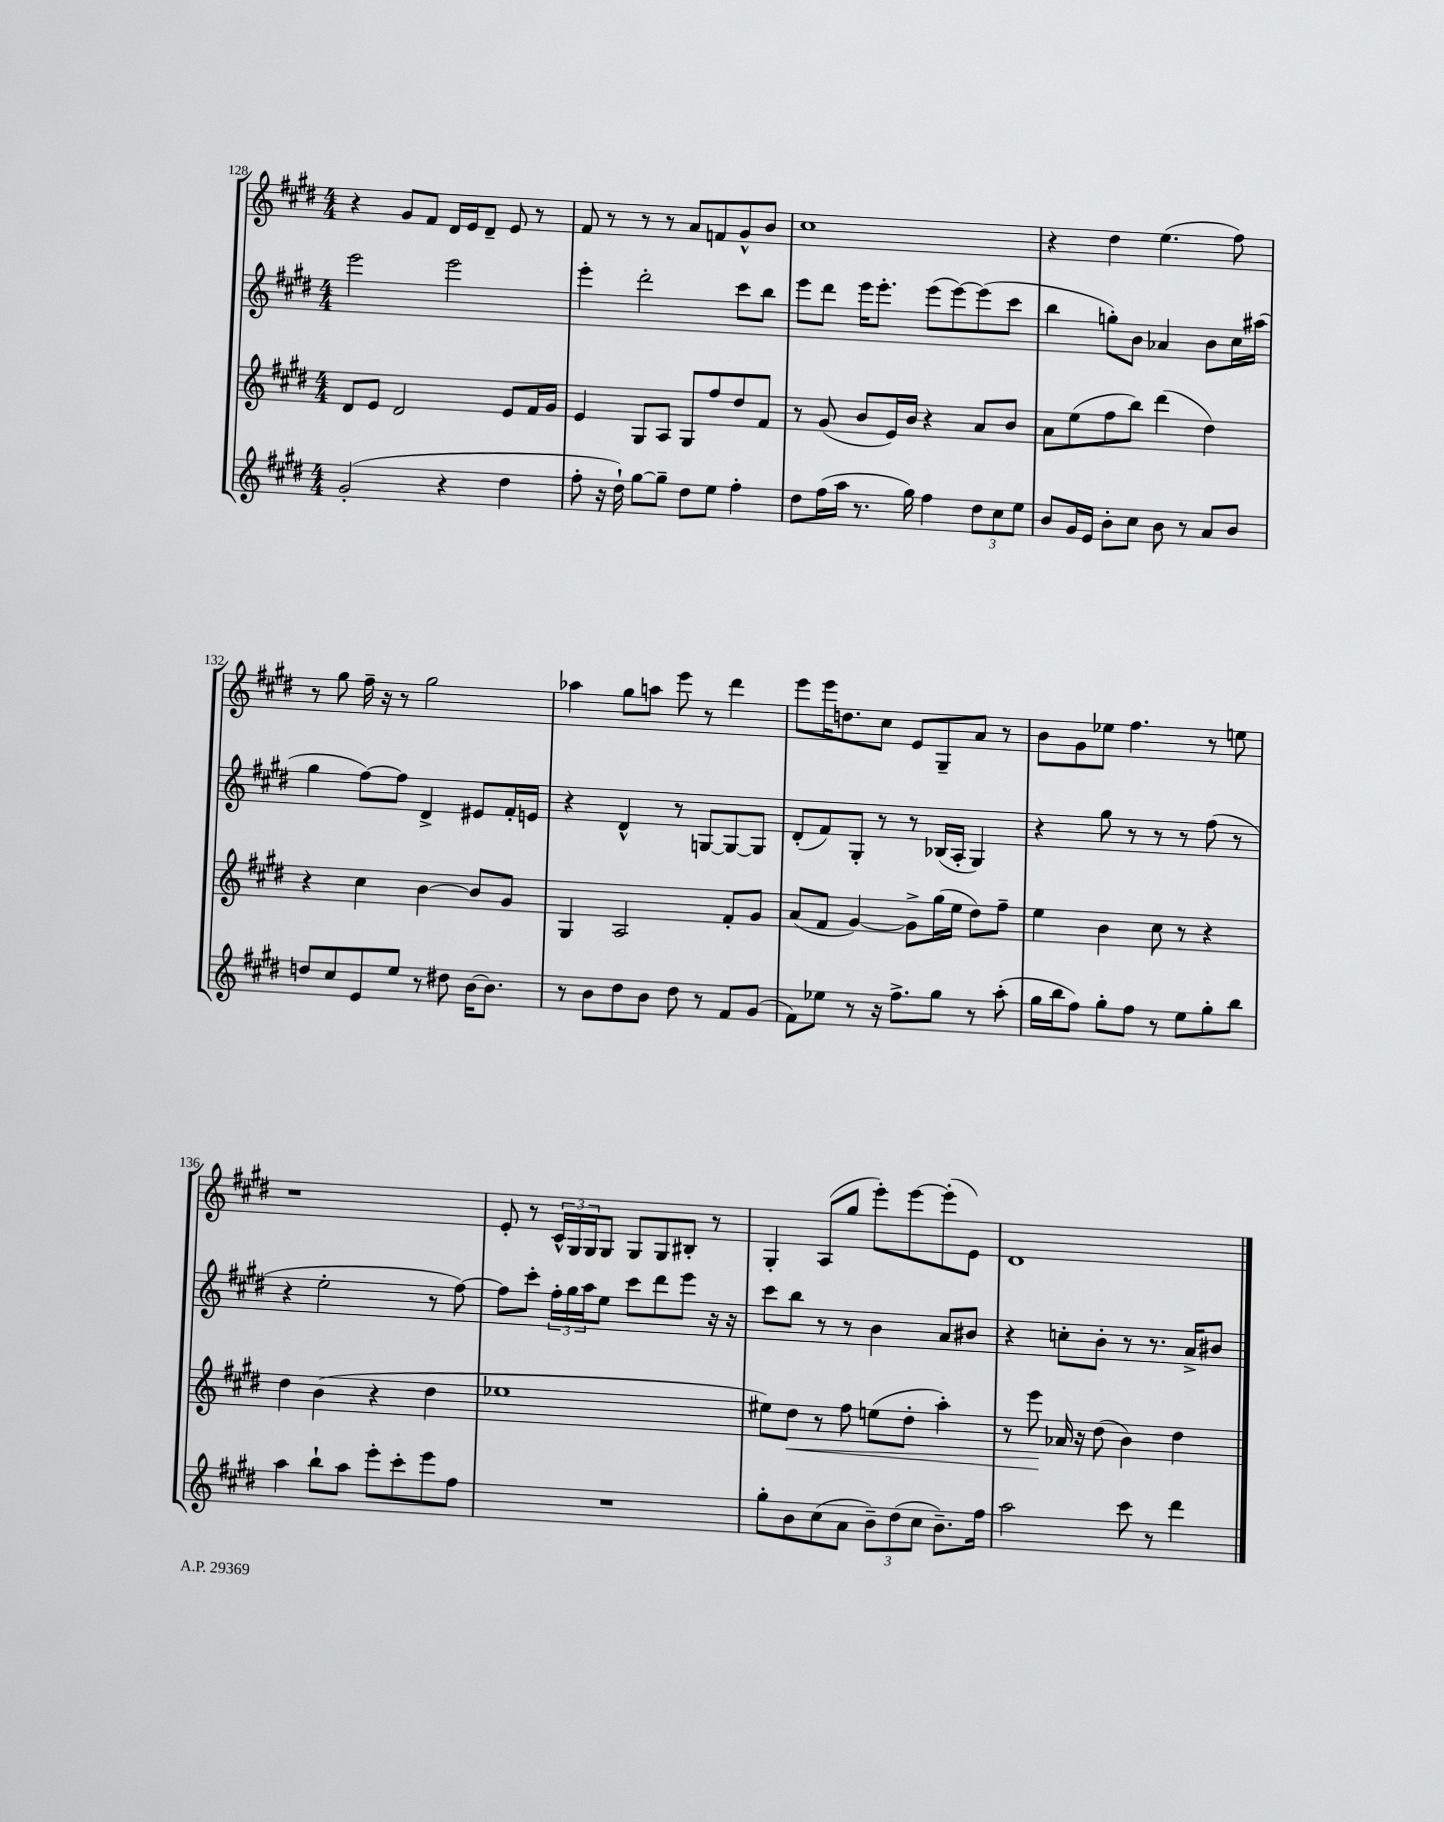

**kern	**kern	**kern	**kern
*staff4	*staff3	*staff2	*staff1
*clefG2	*clefG2	*clefG2	*clefG2
*k[f#c#g#d#]	*k[f#c#g#d#]	*k[f#c#g#d#]	*k[f#c#g#d#]
*M4/4	*M4/4	*M4/4	*M4/4
(2g#'	8d#	2eee	4r
.	8e	.	.
.	2d#	.	8g#
.	.	.	8f#
4r	.	2eee	16d#
.	.	.	16e
.	.	.	8d#~
4dd#	8e	.	8e
.	16f#	.	8r
.	16g#	.	.
=	=	=	=
8ff#'	4e	4eee'	8f#
16r	.	.	8r
16dd#`)	.	.	.
[8gg#	8G#	2ddd#'	8r
8gg#~]	8A	.	8r
8dd#	8G#	.	8a
8ee	8ff#	.	8f
4ff#'	8dd#	8ccc#	8g#^^
.	8f#	8bb	8b
=	=	=	=
8dd#	8r	8eee	1cc#
(16ff#	(8g#	8ddd#	.
16aa	.	.	.
8.r	8b	16eee	.
.	.	8.eee'	.
.	16e)	.	.
16gg#)	16b	.	.
4ff#	4r	(8eee	.
.	.	[8eee)	.
12dd#	8a	(8eee]	.
12cc#	.	.	.
.	8b	8ccc#	.
12ee	.	.	.
=	=	=	=
8b	8a	4bb	4r
16g#	(8ee	.	.
16e	.	.	.
8b'	8ff#	8gg')	4dd#
8cc#	8bb)	8b	.
8b	(4ddd#	4a-	(4.ee
8r	.	.	.
8a	4dd#)	8b	.
8b	.	16cc#	8ff#)
.	.	(16aa#	.
=	=	=	=
8dd	4r	4gg#	8r
8cc#	.	.	8gg#
8e	4cc#	[8ff#)	16ff#~
.	.	.	16r
8ee	.	8ff#]	8r
8r	[4b	4d#^	2gg#
8dd#	.	.	.
[16b	8b]	8e#	.
8.b]	.	.	.
.	8g#	16f#'	.
.	.	16e	.
=	=	=	=
8r	4G#	4r	4aa-
8b	.	.	.
8dd#	2A	4d#^^	8gg#
8b	.	.	8aa
8dd#	.	8r	8eee
8r	.	[8G	8r
8f#	8f#'	8G_	4ddd#
(8g#	8g#	8G]	.
=	=	=	=
8f#)	(8a	(8d#'	8eee
8ee-	8f#	8f#)	16eee
.	.	.	8.dd
8r	[4g#)	8G#'	.
16r	.	8r	8cc#
8.ff#^	.	.	.
.	8g#^]	8r	8e
8gg#	(16gg#	(16B-	8G#~
.	16ee	16A'	.
8r	8dd#)	4G#)	8a
(8aa'	8ff#~	.	8r
=	=	=	=
16gg#	4ee	4r	8b
16bb	.	.	.
8ff#)	.	.	8g#
8gg#'	4b	8gg#	8ee-
8ff#	.	8r	4.ff#
8r	8cc#	8r	.
8ee	8r	8r	.
8gg#'	4r	(8ff#	8r
8bb	.	8r	8ee
=	=	=	=
4aa	4dd#	4r	1r
8bb`	(4b	2ee'	.
8aa	.	.	.
8eee'	4r	.	.
8ccc#'	.	.	.
8eee	4dd#	8r	.
8ff#	.	[8ff#)	.
=	=	=	=
1r	1ee-	8ff#]	8e'
.	.	8ccc#'	8r
.	.	24ff#'	24c#^^
.	.	24gg#	24G#
.	.	24aa	24G#
.	.	8ee	8G#
.	.	8ccc#	8G#
.	.	8ddd#	8G#
.	.	8eee	8B#'
.	.	16r	8r
.	.	16r	.
=	=	=	=
8gg#'	8ee#)	8ccc#	4G#'
8b	8dd#	8bb	.
(8cc#	8r	8r	(8A
8a	8ff#	8r	8gg#
12b~)	(8ee	4b	8eee')
(12dd#	.	.	.
.	8dd#'	.	[8eee
12cc#	.	.	.
8.b~)	4aa')	8a	(8eee']
.	.	8b#	8e)
16ff#	.	.	.
=	=	=	=
2aa	8r	4r	1d#
.	8eee	.	.
.	16a-	8cc'	.
.	16r	.	.
.	(8dd#	8b'	.
8ccc#	4b)	8r	.
8r	.	8.r	.
4ddd#	4dd#	.	.
.	.	16a^	.
.	.	8b#	.
==	==	==	==
*-	*-	*-	*-
